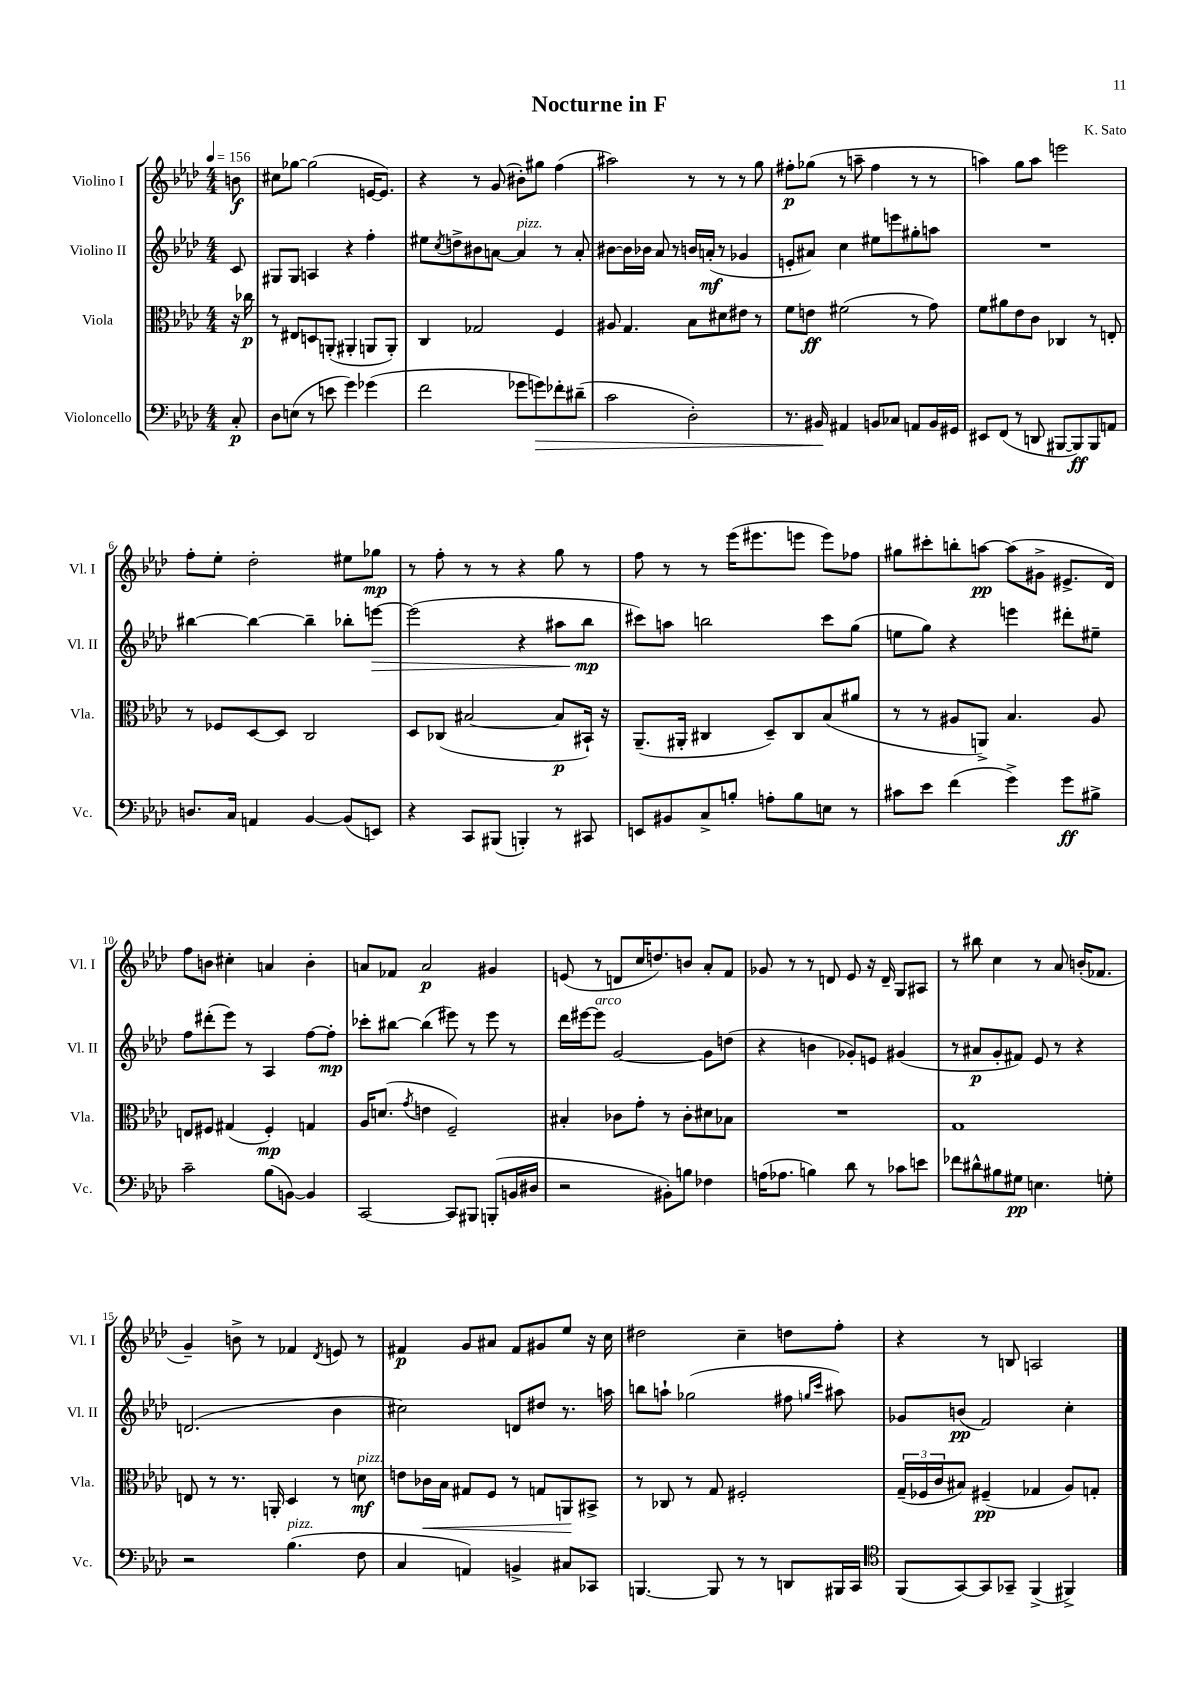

**kern	**kern	**kern	**kern
*staff4	*staff3	*staff2	*staff1
*clefF4	*clefC3	*clefG2	*clefG2
*k[b-e-a-d-]	*k[b-e-a-d-]	*k[b-e-a-d-]	*k[b-e-a-d-]
*M4/4	*M4/4	*M4/4	*M4/4
*MM156	*MM156	*MM156	*MM156
8C'	16r	8c	8b
.	16cc-	.	.
=	=	=	=
8D-	8r	8G#	8cc#
(8E	8E#	8G#	[8gg-
8r	8D	4A	(2gg-]
8e	(8AA'	.	.
4g)	4AA#'	4r	.
(4g-	8AA	4ff'	[16e
.	.	.	8.e])
.	8AA')	.	.
=	=	=	=
2f	4C	8ee#	4r
.	.	8qcc	.
.	.	8dd^	.
.	2G-	8b#	8r
.	.	[8a	(8g
8g-	.	4a]	8b#')
8g)	.	.	8gg#
8f-'	4F	8r	(4ff
(8d#~	.	8a'	.
=	=	=	=
2c	8A#	[8b#	2aa#)
.	4.G	16b#]	.
.	.	16b-	.
.	.	8a-	.
.	.	8r	.
2D-')	8B-	16b	8r
.	.	(16a'	.
.	8d#	8r	8r
.	8e#	4g-	8r
.	8r	.	8gg
=	=	=	=
8.r	8f	8e'	8ff#'
.	8e	8a#)	(8gg-
16BB#	.	.	.
4AA#	(2f#	4cc	8r
.	.	.	8aa~
8BB	.	8ee#	4ff#
8C-	.	8eee	.
8AA	8r	8gg#'	8r
16BB	8g)	8aa	8r
16GG#	.	.	.
=	=	=	=
8EE#	8f	1r	4aa)
(8FF	8a#	.	.
8r	8e-	.	8gg
8DD	8c	.	8aa
[8BBB#	4C-	.	2eee
8BBB#])	.	.	.
8BBB#	8r	.	.
8AA	8E'	.	.
=	=	=	=
8.D	8r	[4bb#	8ff'
.	8F-	.	8ee-'
16C	.	.	.
4AA	[8D-	4bb#_	2dd-'
.	8D-]	.	.
[4BB-	2C	4bb#~]	.
(8BB-]	.	8bb-'	8ee#
8EE)	.	[8eee	8gg-
=	=	=	=
4r	8D-	(2eee]	8r
.	(8C-	.	8ff'
8CC	[2B#	.	8r
(8BBB#	.	.	8r
4BBB')	.	4r	4r
8r	8B#]	8aa#	8gg
8CC#	16BB#`)	8bb-	8r
.	16r	.	.
=	=	=	=
8EE	(8.AA-~	8ccc#)	8ff
8BB#	.	8aa	8r
.	16AA#'	.	.
8C^	4C#	2bb	8r
8B'	.	.	(16eee-
.	.	.	8.eee#
8A'	8D-~)	.	.
8B	8C#	.	8eee
8E	(8B-	8ccc#	8eee)
8r	8a#	(8gg	8ff-
=	=	=	=
8c#	8r	8ee	8gg#
8e-	8r	8gg)	8ccc#'
(4f	8A#	4r	8bb'
.	8AA^)	.	[8aa
4g^)	4.B-	4eee	(8aa]
.	.	.	8g#^
8g	.	8ddd#'	8.e#^
8B#^	8A#	8ee#~	.
.	.	.	16d-)
=	=	=	=
2c~	8E	8ff	8ff
.	8F#	(8ddd#'	8b
.	(4G#	8eee-)	4cc#'
.	.	8r	.
(8B-	4F#')	4A-	4a
[8BB)	.	.	.
4BB]	4G	[8ff	4b'
.	.	8ff']	.
=	=	=	=
[2CC	16A-	8ccc-'	8a
.	(8.d	.	.
.	.	[8bb#	8f-
.	8qg	.	.
.	4e	(4bb#]	2a
8CC]	2F~)	8eee#)	.
8BBB#	.	8r	.
(8BBB'	.	8eee#	4g#
16BB	.	8r	.
16D#	.	.	.
=	=	=	=
2r	4B#'	16ddd-	(8e
.	.	[16eee#	.
.	.	8eee#]	8r
.	8c-	[2g	8d
.	8g'	.	16cc
.	.	.	8.dd)
8BB#')	8r	.	.
8B	8c-'	.	8b
4F-	8d#	8g]	8a-'
.	8B-	(8dd	8f
=	=	=	=
(16A	1r	4r	8g-
8.A-	.	.	.
.	.	.	8r
4B)	.	4b	8r
.	.	.	8d
8d-	.	8g-')	8e-
8r	.	8e	16r
.	.	.	16d~
8c-	.	(4g#	8G
8e	.	.	8A#
=	=	=	=
8f-	1G	8r	8r
8d#^^	.	8a#	8bb#
8B#	.	8g'	4cc
8G#	.	8f#)	.
4.E	.	8e-	8r
.	.	8r	8a-
.	.	4r	(16b'
.	.	.	8.f-
8G'	.	.	.
=	=	=	=
2r	8E	(2.d	4g~)
.	8r	.	.
.	8.r	.	8b^
.	.	.	8r
.	16AA'	.	.
(4.B-	4D-	.	4f-
.	.	.	8qd-
.	8r	4b-	8e
8F	8d	.	8r
=	=	=	=
4C	8e	2cc#)	4f#
.	16c-	.	.
.	16B-	.	.
4AA)	8G#	.	8g
.	8F	.	8a#
4BB^	8r	8d	8f#
.	8G	8dd#	8g#
8C#	8AA	8.r	8ee-
8CC-	8BB#^	.	16r
.	.	16aa	16cc
=	=	=	=
[4.BBB	8r	8bb	2dd#
.	8C-	8aa`	.
.	8r	(2gg-	.
8BBB]	8G	.	.
8r	2F#'	.	4cc~
8r	.	.	.
8DD	.	8ff#	8dd
.	.	16qqgg	.
.	.	16qqccc	.
16BBB#	.	8aa#)	8ff'
16CC	.	.	.
=	=	=	=
*clefC4	*	*	*
(8FF	(24G~	8g-	4r
.	24F-	.	.
.	24c	.	.
[8GG)	8B#)	(8b	.
8GG]	(4F#~	2f)	8r
8GG-~	.	.	8B
(4FF^	4G-	.	2A
4FF#^)	8A-)	4cc'	.
.	8G'	.	.
==	==	==	==
*-	*-	*-	*-
